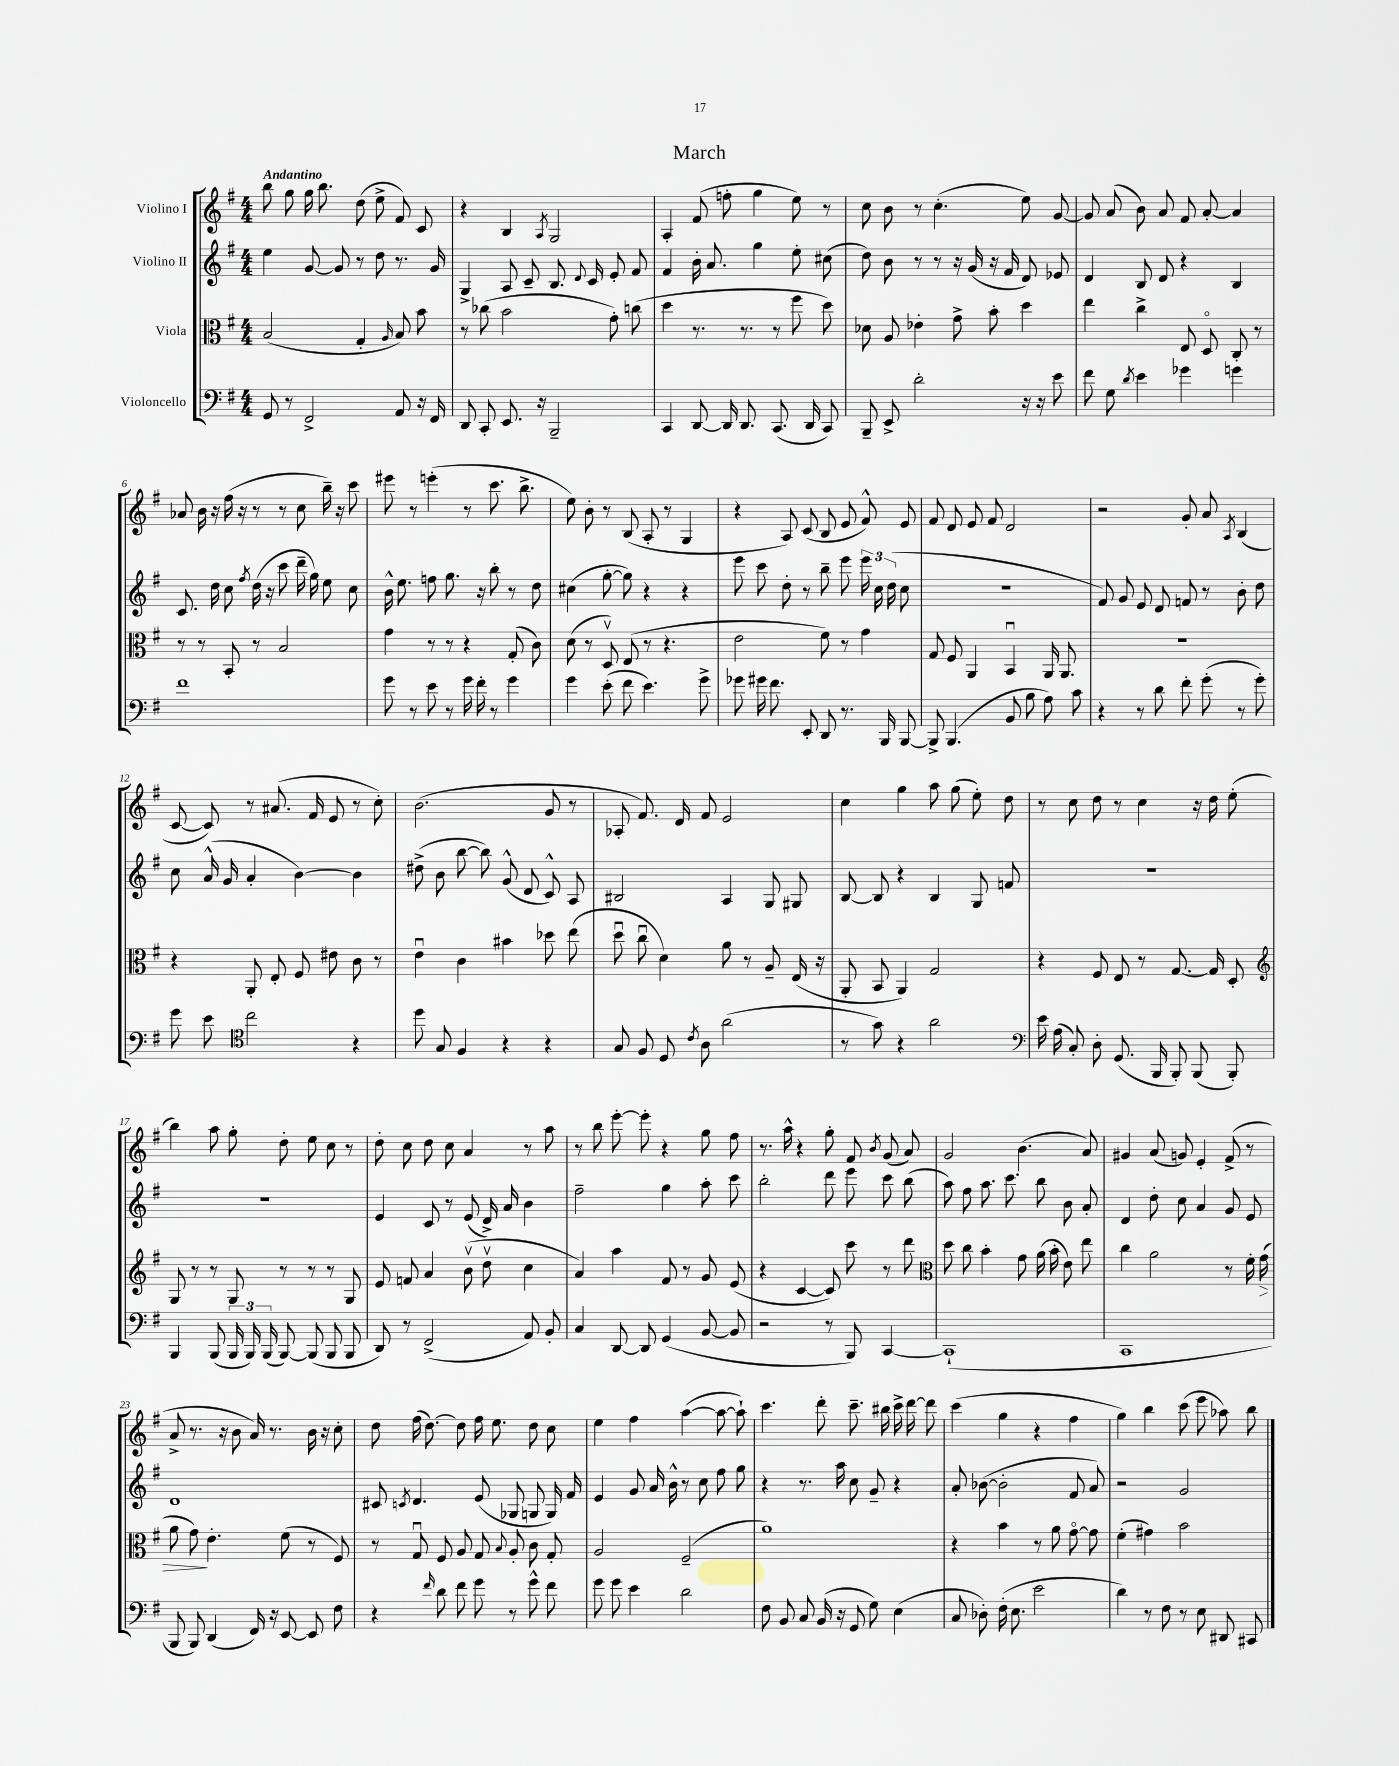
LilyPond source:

\header { title = "March" }
<<
\new StaffGroup <<
\new Staff = "s0" \with { instrumentName = "Violino I" } {
    \clef treble \key g \major \numericTimeSignature \time 4/4 \tempo "Andantino"
    \autoBeamOff b''8 g''8 g''16 b''8. d''8( e''8-> fis'8) c'8 |
    r4 b4 \acciaccatura { a8 } g2 |
    a4-. fis'8( f''8-. g''4 e''8) r8 |
    c''8 b'8 r8 c''4.-.( e''8) g'8~ |
    g'8 a'8( b'8) a'8 fis'8 a'8~-. a'4 |
    aes'8 b'16 r16 fis''16( r16 r8 r8 c''8 b''16--) r16 c'''8 |
    eis'''8 r8 e'''4-.( r8 c'''8. b''8.-> |
    e''8) b'8-. r8 b8( a8-. r8 g4 |
    r4 a8) c'8( b8 e'8 fis'8-^) e'8 |
    fis'8 d'8 e'8 fis'8 d'2 |
    r2 g'8-. a'8 \acciaccatura { a8 } b4( |
    c'8~ c'8) r8 ais'8.( fis'16 e'8 r8 c''8-.) |
    b'2.( g'8 r8 |
    aes8-. fis'8.) d'16 fis'8 e'2 |
    c''4 g''4 a''8 g''8( e''8-.) d''8 |
    r8 c''8 d''8 r8 c''4 r16 d''16 e''8-.( |
    b''4) a''8 g''8-. d''8-. e''8 c''8 r8 |
    d''8-. c''8 d''8 c''8 a'4 r8 a''8 |
    r8 b''8 e'''8~-. e'''8-. r4 g''8 fis''8 |
    r8. a''16-^ r4 g''8-. fis'8 \acciaccatura { b'8 } g'8( a'8) |
    g'2 b'4.( a'8) |
    gis'4 a'8( g'8) e'4-. fis'8->( r8 |
    a'8-> r8. r16 b'8 a'16) r8. b'16 r16 c''8-. |
    d''8 fis''16( d''8.~) d''8 fis''16 e''8. d''8 c''8 |
    e''4 fis''4 a''4~( a''8~ a''8-!) |
    c'''4. d'''8-. c'''8.-- bis''16 c'''16-> d'''16~ d'''8 |
    c'''4( g''4 r4 fis''4 |
    g''4) b''4 c'''8( e'''8 aes''8) b''8 \bar "|." |
}
\new Staff = "s1" \with { instrumentName = "Violino II" } {
    \clef treble \key g \major \numericTimeSignature \time 4/4
    \autoBeamOff e''4 g'8~ g'8 r8 d''8 r8. g'16 |
    g4-> a8 c'8-- b8. \appoggiatura { d'8 } c'16 e'8-. fis'8 |
    fis'4 b'16-. a'8. g''4 e''8-. cis''8( |
    d''8) b'8 r8 r8 r16 g'16( r16 fis'16 d'8) ees'8 |
    d'4 b8 d'8 r4 b4 |
    c'8. d''16 c''8 \acciaccatura { fis''8 } d''16( r16 c'''8 d'''16-- g''16) e''8 c''8 |
    b'16-^ e''8. f''8 g''8. r16 b''8-. r8 d''8 |
    cis''4( g''8~-. g''8) r4 r4 |
    e'''8 c'''8 d''8-. r8 b''8-- e'''8 \tuplet 3/2 { e'''16 c''16 d''16( } c''8 |
    R1 |
    fis'8) g'8 e'8 d'8 f'8 r8 b'8-. d''8 |
    c''8 a'16-^( g'16 a'4-. b'4~) b'4 |
    dis''8->( b'8 b''8~ b''8) g'8-^( d'8 c'8-^) a8 |
    bis2 a4 g8 gis8 |
    b8~ b8 r4 b4 g8 f'8 |
    R1 |
    R1 |
    e'4 c'8 r8 e'8( d'16->) a'16 b'4 |
    fis''2-- g''4 a''8-. c'''8 |
    b''2-. d'''8 e'''8 c'''8 b''8( |
    a''8) fis''8 a''8. c'''8. b''8 b'8 a'8-. |
    d'4 d''8-. c''8 a'4 g'8 e'8 |
    d'1 |
    cis'8 \acciaccatura { c'8 } d'4. e'8( ges8 g8 g16) fis'16 |
    e'4 g'8 a'16 b'16-^ r8 c''8 fis''8 g''8 |
    r4 r8. a''16 c''8 g'8-- r4 |
    a'8-. bes'8~( bes'2-. fis'8 a'8) |
    r2 g'2 \bar "|." |
}
\new Staff = "s2" \with { instrumentName = "Viola" } {
    \clef alto \key g \major \numericTimeSignature \time 4/4
    \autoBeamOff b2( g4-. \grace { a16 } b8) b'8 |
    r8 ces''8( b'2 g'8-.) c''8( |
    d''4 r8. r8. r8 fis''8 d''8) |
    des'8 a8 ees'4-. g'8-> b'8-. d''4 |
    e''4 c''4-> e8 d8\flageolet c8-. r8 |
    r8 r8 b,8-. r8 b2 |
    g'4 r8 r8 r4 g8-.( c'8) |
    d'8( r8 d8\upbow) e8( r8 r4. |
    e'2 fis'8) r8 g'4 |
    g8 fis8 a,4 b,4\downbow a,16 a,8. |
    R1 |
    r4 a,8-. e8-. fis8 eis'8 c'8 r8 |
    e'4\downbow c'4 bis'4 des''8 e''8( |
    d''8\downbow c''8\downbow d'4) a'8 r8 a8-- e16( r16 |
    a,8-. b,8 a,4) g2 |
    r4 fis8 e8 r8 g8.~ g16 d8-. |
    \clef treble g8 r8 r8 g8 r8 r8 r8 g8 |
    e'8 f'8 a'4 b'8\upbow( d''8\upbow c''4 |
    a'4) a''4 fis'8 r8 g'8 e'8( |
    r4 c'4~ c'8) c'''8 r8 d'''8 |
    \clef alto d''8 c''8 b'4-. g'8 a'16( b'16-. e'8) e''8 |
    c''4 a'2 r8 fis'16-. g'16\>( |
    a'8 g'8\!) e'4.-. fis'8( r8 fis8) |
    r8 g8\downbow fis8 a8 g8 \appoggiatura { b8 } a8-. c'8 g8-. |
    a2 fis2--( |
    a'1) |
    r4 b'4 r8 a'8 g'8~\flageolet g'8 |
    fis'4-.( gis'4) b'2 \bar "|." |
}
\new Staff = "s3" \with { instrumentName = "Violoncello" } {
    \clef bass \key g \major \numericTimeSignature \time 4/4
    \autoBeamOff g,8 r8 fis,2-> a,8 r16 fis,16 |
    d,8 c,8-. e,8. r16 b,,2-- |
    c,4 d,8~ d,16 d,8. c,8.( d,16 c,8) |
    b,,8-- e,8-> d'2-. r16 r16 e'8 |
    fis'8 g8 \acciaccatura { d'8 } e'4 ges'4 g'4 |
    fis'1 |
    g'8 r8 e'8 r8 g'16 fis'16-. r8 g'4 |
    g'4 e'8-.( fis'8 e'4.) g'8-> |
    ges'8 gis'16 fis'8. e,8-. d,8 r8. b,,16 b,,8~ |
    b,,8-> b,,4.( b,8 b8 a8) c'8 |
    r4 r8 d'8 fis'8-. g'8-.( r8 g'8-.) |
    g'8 e'8 \clef tenor c''2 r4 |
    d''8 g8 fis4 r4 r4 |
    g8 fis8 d8 \acciaccatura { c'8 } a8 a'2( |
    r8 g'8) r4 a'2 |
    \clef bass e'16 a16( c8-.) d8-. g,8.( b,,16 b,,8-.) b,,8( b,,8-.) |
    b,,4 b,,8( \tuplet 3/2 { b,,16 b,,16) b,,16( } b,,8~) b,,8( b,,8 b,,8 |
    d,8) r8 fis,2->( a,8) b,8-. |
    c4 d,8~ d,8 g,4( b,8~ b,8 |
    r2 r8 b,,8) c,4~ |
    c,1-!( |
    c,1 |
    b,,8 b,,8) d,4( fis,16) r16 e,8~ e,8 fis8 |
    r4 \grace { fis'16 } d'8 fis'8 g'8 r8 g'8-^ fis'8 |
    g'8 g'8 e'4 d'2 |
    fis8 b,8 c8 b,16( r16 g,8 g8) e4( |
    c8 des8-.) fis16-.( e8. e'2 |
    d'4) r8 fis8 r8 e8 dis,8 cis,8 \bar "|." |
}
>>
>>
